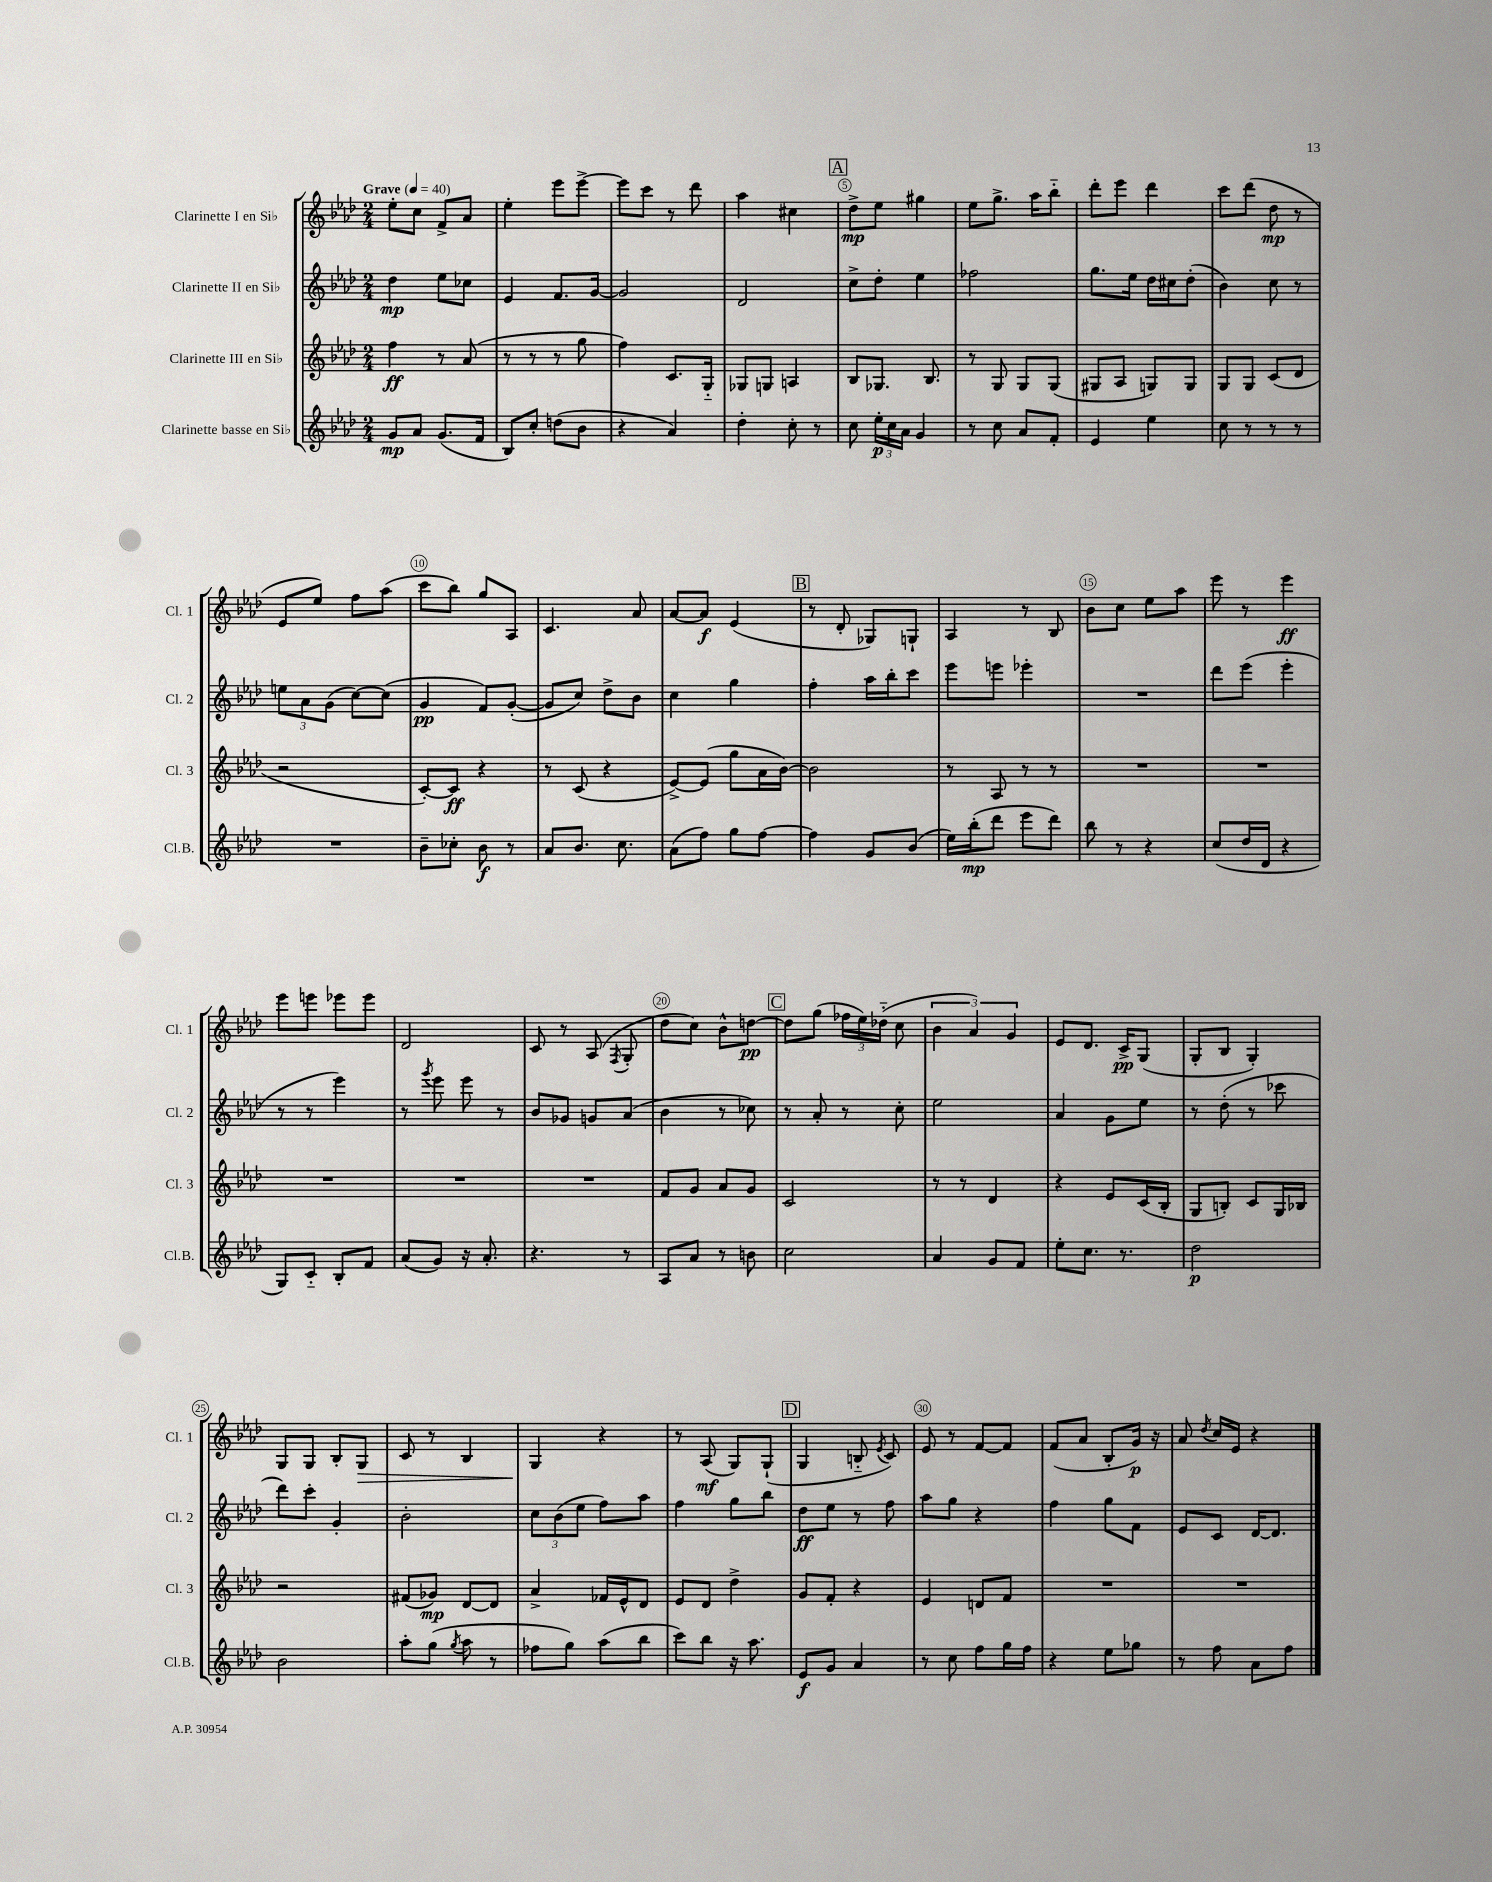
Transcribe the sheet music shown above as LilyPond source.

<<
\new StaffGroup <<
\new Staff = "s0" \with { instrumentName = "Clarinette I en Sib" shortInstrumentName = "Cl. 1" } {
    \clef treble \key aes \major \numericTimeSignature \time 2/4 \tempo "Grave" 4 = 40
    \autoBeamOff ees''8[-. c''8] f'8[-> aes'8] |
    ees''4-. ees'''8[ ees'''8]~-> |
    ees'''8[ c'''8] r8 des'''8 |
    aes''4 cis''4 |
    \mark \markup { \box "A" } des''8[->\mp ees''8] gis''4 |
    ees''8[ g''8.]-> aes''16[ bes''8]-_ |
    des'''8[-. ees'''8] des'''4 |
    c'''8[ des'''8]( des''8\mp r8 |
    ees'8[ ees''8]) f''8[ aes''8]( |
    c'''8[ bes''8]) g''8[ aes8] |
    c'4. aes'8 |
    aes'8[~ aes'8]\f ees'4( |
    \mark \markup { \box "B" } r8 des'8-. ges8[) g8]-! |
    aes4 r8 bes8 |
    bes'8[ c''8] ees''8[ aes''8] |
    ees'''8 r8 ees'''4\ff |
    ees'''8[ e'''8] ees'''8[ ees'''8] |
    des'2 |
    c'8 r8 aes8( \acciaccatura { f8 } g8-. |
    des''8[ c''8]) bes'8[-^ d''8]~\pp |
    \mark \markup { \box "C" } d''8[ g''8]( \tuplet 3/2 { fes''16[ ees''16) des''16]-_( } c''8 |
    \tuplet 3/2 { bes'4 aes'4) g'4 } |
    ees'8[ des'8.] c'16[->\pp g8]( |
    g8[-. bes8] g4-.) |
    g8[ g8] bes8[-. g8]\> |
    c'8 r8 bes4 |
    g4\! r4 |
    r8 aes8\mf( g8[) g8]-!( |
    \mark \markup { \box "D" } g4 b8-_ \acciaccatura { ees'8 } c'8) |
    ees'8 r8 f'8[~ f'8] |
    f'8[( aes'8] bes8[-. g'16]\p) r16 |
    aes'8 \acciaccatura { des''8 } c''16[ ees'16] r4 \bar "|." |
}
\new Staff = "s1" \with { instrumentName = "Clarinette II en Sib" shortInstrumentName = "Cl. 2" } {
    \clef treble \key aes \major \numericTimeSignature \time 2/4
    \autoBeamOff des''4\mp ees''8[ ces''8] |
    ees'4 f'8.[ g'16]~ |
    g'2 |
    des'2 |
    \mark \markup { \box "A" } c''8[-> des''8]-. ees''4 |
    fes''2 |
    g''8.[ ees''16] des''16[ cis''16 des''8]-.( |
    bes'4) c''8 r8 |
    \tuplet 3/2 { e''8[ aes'8 g'8]( } c''8[~) c''8]( |
    g'4\pp f'8[) g'8]~-.( |
    g'8[ c''8]) des''8[-> bes'8] |
    c''4 g''4 |
    \mark \markup { \box "B" } f''4-. aes''16[ bes''16-. c'''8] |
    ees'''8[ e'''8] ees'''4-. |
    R2 |
    des'''8[ ees'''8]( ees'''4-. |
    r8 r8 ees'''4) |
    r8 \acciaccatura { g'''8 } ees'''8 ees'''8 r8 |
    bes'8[ ges'8] g'8[ aes'8]( |
    bes'4 r8 ces''8) |
    \mark \markup { \box "C" } r8 aes'8-. r8 c''8-. |
    ees''2 |
    aes'4 g'8[ ees''8] |
    r8 des''8-.( r8 ces'''8 |
    des'''8[) c'''8]-. g'4-. |
    bes'2-. |
    \tuplet 3/2 { c''8[ bes'8( ees''8] } f''8[) aes''8] |
    f''4 g''8[ bes''8] |
    \mark \markup { \box "D" } des''8[\ff ees''8] r8 f''8 |
    aes''8[ g''8] r4 |
    f''4 g''8[ f'8] |
    ees'8[ c'8] des'16[~ des'8.] \bar "|." |
}
\new Staff = "s2" \with { instrumentName = "Clarinette III en Sib" shortInstrumentName = "Cl. 3" } {
    \clef treble \key aes \major \numericTimeSignature \time 2/4
    \autoBeamOff f''4\ff r8 aes'8( |
    r8 r8 r8 g''8 |
    f''4) c'8.[ g16]-_ |
    ges8[ g8] a4 |
    \mark \markup { \box "A" } bes8[ ges8.] bes8. |
    r8 g8 g8[ g8]( |
    gis8[ aes8] g8[) g8] |
    g8[ g8] c'8[( des'8] |
    r2 |
    c'8[~-.) c'8]\ff r4 |
    r8 c'8( r4 |
    ees'8[~->) ees'8]( g''8[ aes'16 bes'16]~) |
    \mark \markup { \box "B" } bes'2 |
    r8 aes8 r8 r8 |
    R2 |
    R2 |
    R2 |
    R2 |
    R2 |
    f'8[ g'8] aes'8[ g'8] |
    \mark \markup { \box "C" } c'2 |
    r8 r8 des'4 |
    r4 ees'8[ c'16( bes16]-. |
    g8[ b8]-.) c'8[ g16 bes16] |
    r2 |
    fis'8[( ges'8]\mp) des'8[~ des'8] |
    aes'4-> fes'16[ ees'16-^ des'8] |
    ees'8[ des'8] des''4-> |
    \mark \markup { \box "D" } g'8[ f'8]-. r4 |
    ees'4 d'8[ f'8] |
    R2 |
    R2 \bar "|." |
}
\new Staff = "s3" \with { instrumentName = "Clarinette basse en Sib" shortInstrumentName = "Cl.B." } {
    \clef treble \key aes \major \numericTimeSignature \time 2/4
    \autoBeamOff g'8[\mp aes'8] g'8.[( f'16] |
    bes8[) c''8]-. d''8[( bes'8] |
    r4 aes'4) |
    des''4-. c''8-. r8 |
    \mark \markup { \box "A" } c''8 \tuplet 3/2 { ees''16[-.\p c''16 aes'16] } g'4 |
    r8 c''8 aes'8[ f'8]-. |
    ees'4 ees''4 |
    c''8 r8 r8 r8 |
    R2 |
    bes'8[-- ces''8]-. bes'8\f r8 |
    aes'8[ bes'8.] c''8. |
    aes'8[( f''8]) g''8[ f''8]~ |
    \mark \markup { \box "B" } f''4 g'8[ bes'8]( |
    ees''16[) bes''16-.\mp( des'''8] ees'''8[ des'''8]) |
    bes''8 r8 r4 |
    c''8[( des''16 des'16] r4 |
    g8[) c'8]-_ bes8[-. f'8] |
    aes'8[( g'8]) r16 aes'8.-. |
    r4. r8 |
    aes8[ aes'8] r8 b'8 |
    \mark \markup { \box "C" } c''2 |
    aes'4 g'8[ f'8] |
    ees''8[-. c''8.] r8. |
    des''2\p |
    bes'2 |
    aes''8[-. g''8]( \acciaccatura { g''8 } aes''8 r8 |
    fes''8[ g''8]) aes''8[( bes''8] |
    c'''8[) bes''8] r16 aes''8. |
    \mark \markup { \box "D" } ees'8[\f g'8] aes'4 |
    r8 c''8 f''8[ g''16 f''16] |
    r4 ees''8[ ges''8] |
    r8 f''8 aes'8[ f''8] \bar "|." |
}
>>
>>
\layout { \context { \Score \override BarNumber.break-visibility = ##(#f #t #t) barNumberVisibility = #(every-nth-bar-number-visible 5) \override BarNumber.stencil = #(make-stencil-circler 0.1 0.3 ly:text-interface::print) } }
